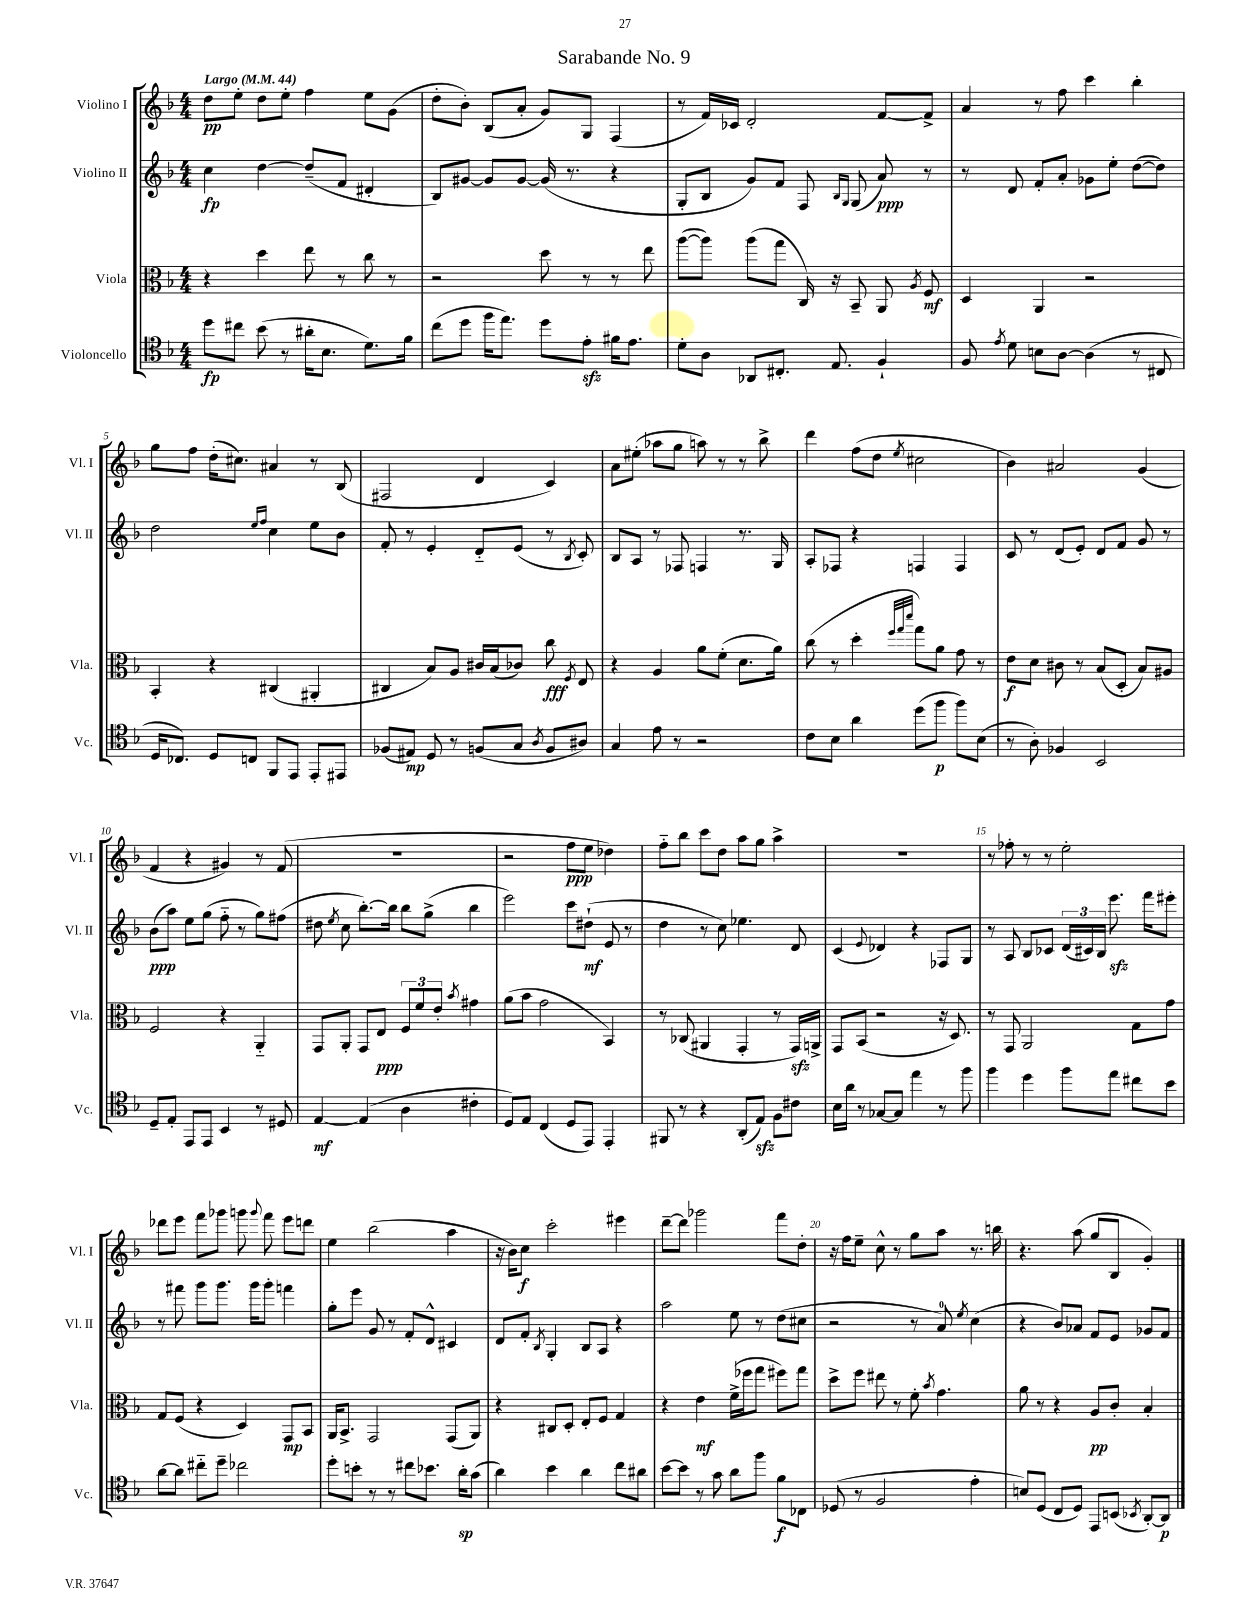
\header { title = "Sarabande No. 9" }
<<
\new StaffGroup <<
\new Staff = "s0" \with { instrumentName = "Violino I" shortInstrumentName = "Vl. I" } {
    \clef treble \key f \major \numericTimeSignature \time 4/4 \tempo "Largo" 4 = 44
    \autoBeamOff d''8[\pp e''8]-. d''8[ e''8]-. f''4 e''8[ g'8]( |
    d''8[-. bes'8]-.) bes8[( a'8]-. g'8[) g8] f4( |
    r8 f'16[) ces'16] d'2-. f'8[~ f'8]-> |
    a'4 r8 f''8 c'''4 bes''4-. |
    g''8[ f''8] d''16[-.( cis''8.]) ais'4 r8 bes8( |
    fis2 d'4 c'4) |
    a'8[ eis''8]-.( aes''8[ g''8] a''8) r8 r8 bes''8-> |
    d'''4 f''8[( d''8] \acciaccatura { e''8 } cis''2 |
    bes'4) ais'2 g'4( |
    f'4 r4 gis'4) r8 f'8( |
    R1 |
    r2 f''8[\ppp e''8] des''4) |
    f''8[-_ bes''8] c'''8[ d''8] a''8[ g''8] a''4-> |
    R1 |
    r8 fes''8-. r8 r8 e''2-. |
    des'''8[ e'''8] f'''8[ ges'''8] g'''8 \appoggiatura { g'''8 } f'''8 e'''8[ d'''8] |
    e''4 bes''2( a''4 |
    r16 bes'16[) c''8]\f c'''2-. eis'''4 |
    d'''8[~-- d'''8] ges'''2 f'''8[ d''8]-. |
    r16 f''16[ e''8]-- c''8-^ r8 g''8[ a''8] r8. b''16 |
    r4. a''8( g''8[ bes8] g'4-.) \bar "|." |
}
\new Staff = "s1" \with { instrumentName = "Violino II" shortInstrumentName = "Vl. II" } {
    \clef treble \key f \major \numericTimeSignature \time 4/4
    \autoBeamOff c''4\fp d''4~ d''8[--( f'8] dis'4-. |
    bes8[) gis'8]~ gis'8[ gis'8]~ gis'16( r8. r4 |
    g8[-. bes8] g'8[) f'8] f8 \grace { bes16[ g16] } g8( a'8\ppp) r8 |
    r8 d'8 f'8[-. a'8]-. ges'8[ e''8]-. d''8[~( d''8]) |
    d''2 \grace { e''16[ f''16] } c''4 e''8[ bes'8] |
    f'8-. r8 e'4-. d'8[-_ e'8]( r8 \acciaccatura { bes8 } c'8-.) |
    bes8[ a8] r8 fes8 f4 r8. g16 |
    a8[-. fes8] r4 f4 f4 |
    c'8 r8 d'8[( e'8]-.) d'8[ f'8] g'8 r8 |
    bes'8[\ppp( a''8]) e''8[ g''8]( f''8-_ r8 g''8[) fis''8]( |
    dis''8 \acciaccatura { e''8 } c''8 bes''8.[~-.) bes''16] bes''8[ g''8]->( bes''4 |
    e'''2) c'''8[ dis''8]-!\mf( e'8 r8 |
    d''4 r8 c''8) ees''4. d'8 |
    c'4( \appoggiatura { e'8 } des'4) r4 fes8[ g8] |
    r8 a8 bes8[ ces'8] \tuplet 3/2 { d'16[( cis'16) bes16] } e'''8.\sfz f'''16[ eis'''8]-. |
    r8 fis'''8 g'''8[ g'''8.] g'''16[ g'''8]-. f'''4 |
    g''8[-. e'''8] g'8 r8 f'8[-. d'8]-^ cis'4 |
    d'8[ f'8]-. \acciaccatura { bes8 } g4-. bes8[ a8] r4 |
    a''2 e''8 r8 d''8[( cis''8] |
    r2 r8 a'8-0) \acciaccatura { e''8 } c''4( |
    r4 bes'8[) aes'8] f'8[ e'8] ges'8[ f'8] \bar "|." |
}
\new Staff = "s2" \with { instrumentName = "Viola" shortInstrumentName = "Vla." } {
    \clef alto \key f \major \numericTimeSignature \time 4/4
    \autoBeamOff r4 d''4 e''8 r8 c''8 r8 |
    r2 d''8 r8 r8 e''8 |
    a''8[~( a''8]) a''8[( g''8] c16) r16 bes,8-- a,8 \acciaccatura { a8 } f8\mf |
    d4 a,4 r2 |
    bes,4-. r4 cis4( ais,4-. |
    cis4 bes8[) a8] cis'16[ bes16( ces'8]) c''8\fff \acciaccatura { f8 } e8 |
    r4 a4 a'8[ f'8]-.( d'8.[ a'16]) |
    c''8( r8 d''4-. \grace { f''32[ g''32 d'''32] } g''8[) a'8] g'8 r8 |
    e'8[\f d'8] cis'8 r8 bes8[( d8]-. bes8[) ais8] |
    f2 r4 a,4-_ |
    g,8[ a,8]-. g,8[ e8]\ppp \tuplet 3/2 { f8[ f'8 e'8]-. } \acciaccatura { bes'8 } gis'4 |
    a'8[( bes'8] g'2 bes,4) |
    r8 ces8( ais,4 g,4-. r8 g,16[\sfz) a,16]-> |
    g,8[ bes,8]( r2 r16 d8.) |
    r8 g,8 a,2 g8[ g'8] |
    g8[ f8]( r4 d4) g,8[\mp bes,8] |
    a,16[ bes,8.]-> g,2 g,8[( a,8]) |
    r4 cis8[ d8]-. e8[-. f8] g4 |
    r4 e'4\mf f'16[->( fes''16 g''8] fis''8[) g''8] |
    d''8[-> f''8] eis''8 r8 f'8-. \acciaccatura { bes'8 } g'4. |
    a'8 r8 r4 a8[\pp c'8]-. bes4-. \bar "|." |
}
\new Staff = "s3" \with { instrumentName = "Violoncello" shortInstrumentName = "Vc." } {
    \clef tenor \key f \major \numericTimeSignature \time 4/4
    \autoBeamOff d''8[\fp cis''8] bes'8( r8 ais'16[-. bes8.] d'8.[) f'16] |
    c''8[( d''8] f''16[ e''8.]) d''8[ e'8]-.\sfz fis'16[ e'8.] |
    d'8[-. a8] aes,8[ cis8.]-. e8. f4-! |
    f8 \acciaccatura { e'8 } d'8 b8[ a8]~ a4( r8 cis8 |
    d16[ ces8.]) d8[ c8] f,8[ e,8] e,8[-. eis,8] |
    fes8[( eis8]\mp) d8 r8 f8[( g8] \acciaccatura { a8 } f8[ ais8]) |
    g4 e'8 r8 r2 |
    c'8[ bes8] a'4 d''8[( f''8]\p f''8[) bes8]( |
    r8 a8-.) fes4 bes,2 |
    d8[-- e8]-. e,8[ e,8] bes,4 r8 dis8 |
    e4~\mf e4( a4 cis'4-. |
    d8[) e8] c4( d8[ e,8]) e,4-. |
    fis,8 r8 r4 a,8[-.( e8]\sfz) f8[ cis'8] |
    bes16[ a'16] r8 ges8[~ ges8] e''4 r8 f''8 |
    f''4 d''4 f''8[ e''8] cis''8[ bes'8] |
    a'8[~ a'8] cis''8[-_ d''8]-- ces''2 |
    d''8[-. b'8]-. r8 r8 cis''8[ bes'8.] a'16[-.\sp g'8]( |
    a'4) bes'4 a'4 c''8[ ais'8] |
    bes'8[~ bes'8] r8 g'8 a'8[ f''8] f'8[\f ces8] |
    des8( r8 f2 e'4-. |
    b8[) d8]( c8[ d8]) e,8[ b,8]( \acciaccatura { bes,8 } a,8[~-.) a,8]\p \bar "|." |
}
>>
>>
\layout { \context { \Score \override BarNumber.break-visibility = ##(#f #t #t) barNumberVisibility = #(every-nth-bar-number-visible 5) } }
